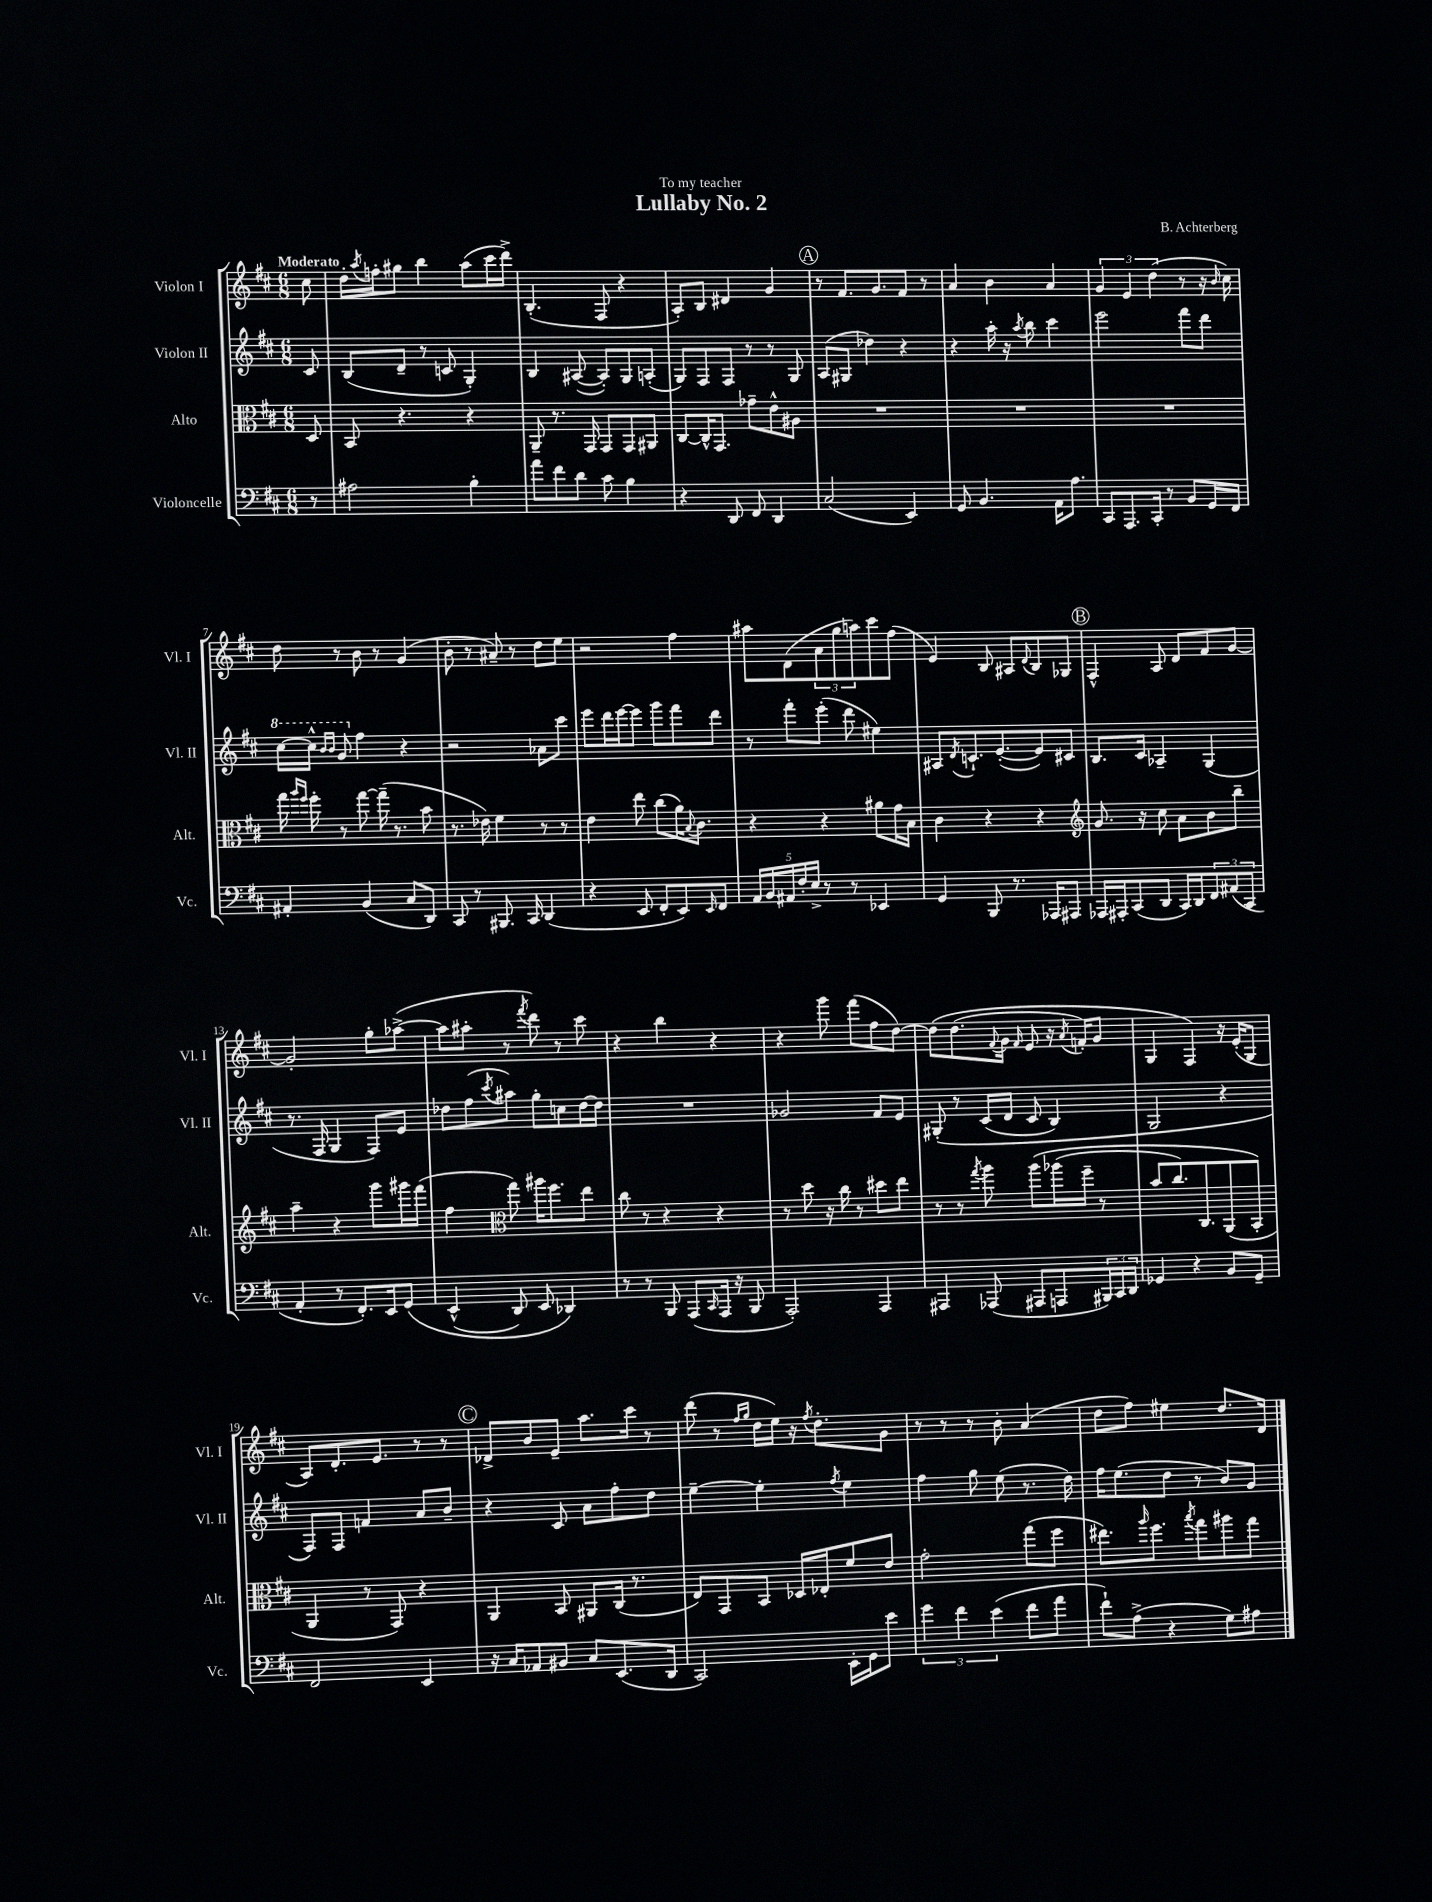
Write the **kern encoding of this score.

**kern	**kern	**kern	**kern
*part4	*part3	*part2	*part1
*staff4	*staff3	*staff2	*staff1
*I"Violoncelle	*I"Alto	*I"Violon II	*I"Violon I
*I'Vc.	*I'Alt.	*I'Vl. II	*I'Vl. I
*clefF4	*clefC3	*clefG2	*clefG2
*k[f#c#]	*k[f#c#]	*k[f#c#]	*k[f#c#]
*M6/8	*M6/8	*M6/8	*M6/8
=	=	=	=
!	!	!	!LO:TX:a:B:t=Moderato
8r	8D/	8c#/	8cc#\
=1	=1	=1	=1
2A#X\	8BB/	(8B/L	16dd'\LL
.	.	.	8qaa/
.	.	.	16ffn'\J
.	4.r	8d~/J	8gg#X\J
.	.	8r	4bb\
.	.	8cn/	.
4B'\	4r	4G'/)	(8aa\L
.	.	.	16ccc#\L
.	.	.	16ddd^\JJ)
=2	=2	=2	=2
8a\L	8AA~/	4B/	(4.B'/
8f#\	8.r	.	.
8d\J	.	([8A#X/	.
.	16GG/	.	.
8c#\	8GG/L	8A#'/L])	8F#/
4B\	8GG/	8G/	4r
.	8AA#X/J	(8An'/J	.
=3	=3	=3	=3
4r	[8C#/L	8G/L)	8A'/L)
.	16C#^^/K]	8F#/	8B/J
.	8.GG/J	.	.
8DD/	.	8F#/J	4d#X/
8FF#/	8g-X~\L	8r	.
4DD/	8e^^\	8r	4g/
.	8A#X\J	8G/	.
!!LO:REH:place=s1:t=A
=4	=4	=4	=4
(2C#/	2.r	(8A/L	8r
.	.	8G#X/J	8.f#/L
.	.	4dd-X\)	.
.	.	.	8.g/
4EE/)	.	4r	8f#/J
.	.	.	8r
=5	=5	=5	=5
8GG/	2.r	4r	4a/
4.BB/	.	.	.
.	.	16aa'\	4b\
.	.	16r	.
.	.	8qaa/	.
.	.	8bb\	.
16AA\KL	.	4ccc#\	4a/
8.A\J	.	.	.
=6	=6	=6	=6
8CC#/L	2.r	2eee\	6g/
8.AAA/	.	.	.
.	.	.	6e/
16CC#'/Jk	.	.	.
.	.	.	(6dd\
8r	.	.	.
8BB/L	.	8fff#\L	8r
16GG/L	.	8ddd\J	16r
.	.	.	16qqb/
16FF#/JJ	.	.	16cc#\)
!!LO:LB:g=z
=7	=7	=7	=7
*	*	*8va	*
4AA#X'/	16gg\	[16ccc#\LL	8dd\
.	16qqaa/LL	.	.
.	16qqff#/JJ	.	.
.	16ff#'\	16ccc#^^\JJ]	.
.	.	16qqbb/LL	.
.	.	16qqbb/JJ	.
.	8r	8gg/	8r
*	*	*X8va	*
(4BB/	[8gg\	4ff#\	8b\
.	(16gg~\]	.	8r
.	8.r	.	.
8C#/L	.	4r	(4g/
8DD/J)	8b\	.	.
=8	=8	=8	=8
8CC#/	8.r	2r	8b'\
8r	.	.	8r
.	16e-X\)	.	.
8.BBB#X/	4f#\	.	8a#X~/)
.	.	.	8r
16CC#/	.	.	.
(4DD/	8r	8a-X\L	8dd\L
.	8r	8ccc#\J	8ee\J
=9	=9	=9	=9
4r	4e\	8eee\L	2r
.	.	16ddd\L	.
.	.	[16eee\J	.
8EE/	8ee\	8eee\J]	.
8FF#'/L	(8cc#\L	8ggg\L	.
8EE/)	16a\K)	8fff#\	4ff#\
.	8qqB/	.	.
.	8.c#\J	.	.
16qqEE/	.	.	.
8FF#/J	.	8ddd\J	.
=10	=10	=10	=10
20AA/LL	4r	8r	8aa#X\L
20BB/	.	.	.
20AA#X/	.	.	.
.	.	8fff#'\L	(8d\
20F#'/	.	.	.
20E^/JJ	.	.	.
8r	4r	(8eee'\J	12a\
.	.	.	12gg\
8r	.	8ddd\	.
.	.	.	12aan\)
4EE-X/	8a#X\L	4ee#X\)	8ccc#\
.	16g\L	.	(8ff#\J
.	16B\JJ	.	.
=11	=11	=11	=11
4GG/	4c#\	8A#X/L	4e/)
.	.	8qd/	.
.	.	8.cn`/	.
8BBB/	4r	.	8B/
.	.	([8.e'/	.
8.r	.	.	8A#X/L
.	.	.	8qqd/
.	4r	8e/])	8B/
16AAA-X/KL	.	.	.
8AAA#X/J	.	8c#X/J	8G-X/J
!!LO:REH:place=s1:t=B
=12	=12	=12	=12
*	*clefG2	*	*
16AAA-X/LL	8.g/	8.B/L	4F#^^/
16AAA#X'/J	.	.	.
(8CC#/	.	.	.
.	16r	16c#/Jk	.
8DD/J	8cc#\	4A-X~/	8A/
16CC#/LL)	8a\L	.	8d/L
16DD/J	.	.	.
12FF#/	8b\	(4G/	8f#/
(12AA#X/	.	.	.
.	8bb~\J	.	[8g/J
12CC#/J	.	.	.
!!LO:LB:g=z
=13	=13	=13	=13
4AA'/	4aa~\	8.r	2g'/]
.	.	16F#/	.
8r	4r	4G/	.
8.FF#'/L)	.	.	.
.	8ggg\L	8F#/L)	8gg'\L
16EE/k	.	.	.
(8GG/J	16ggg#X\L	8e/J	([8aa-X^\J
.	(16fff#\JJ	.	.
=14	=14	=14	=14
(4EE^^/	4ff#\	8dd-X\L	8aa-\L]
.	.	(8ff#\	8aa#X'\J
*	*clefC3	*	*
.	.	8qccc#/	.
8DD/)	8gg\)	8aa#X\J)	8r
.	.	.	8qfff#/
8EE/	16aa#X\KL	8gg'\L	8ddd\)
.	8.ff#\	.	.
4DD-X/)	.	8ccn\	8r
.	8ee\J	[16dd-\L	8ccc#\
.	.	16dd-\JJ]	.
=15	=15	=15	=15
8r	8cc#\	2.r	4r
8r	8r	.	.
8BBB/	4r	.	4bb\
(8AAA/L	.	.	.
16qqCC#/	.	.	.
16AAA/Jk	4r	.	4r
16r	.	.	.
8BBB/	.	.	.
=16	=16	=16	=16
2AAA'/)	8r	2g-X/	4r
.	8dd\	.	.
.	16r	.	8ggg\
.	16cc#\	.	.
.	8r	.	(8fff#\L
4AAA/	8dd#X\L	8f#/L	8ff#\
.	8ee\J	8e/J	[8dd\J)
=17	=17	=17	=17
4AAA#X/	8r	(8G#X'/	(8dd\L]
.	8r	8r	(8.dd\
.	8qgg/	.	.
(8AAA-X/	8aa\	(16c#/LL	.
.	.	.	8qqf#/
.	.	16d/JJ	16g\Jk
.	.	.	16qqf#/
8AAA#X/L	(8aa\L	8c#/	8e/
8AAAn/	(16aa-X\L	4B/)	16r
.	.	.	8qa/
.	16ff#~\JJ	.	16fn'/KL)
24BBB#X/L)	8r	.	8g/J
24CC#/	.	.	.
24DD/JJ	.	.	.
=18	=18	=18	=18
4GG-X/	8b/L	2G/	4G/
.	8.cc#/)	.	.
4r	.	.	4F#/)
.	8.C#/	.	.
8BB/L	(8AA/	4r	16r
.	.	.	(16e'/KL
8GG-~/J	8BB'/J)	.	8G/J
!!LO:LB:g=z
=19	=19	=19	=19
2FF#/	4AA/	8F#/L)	8A/L)
.	.	8F#/J	8.d'/
.	8r	4fn/	.
.	.	.	8.e/J
.	8GG/)	.	.
4EE/	4r	8a/L	8r
.	.	8b~/J	8r
!!LO:REH:place=s1:t=C
=20	=20	=20	=20
16r	4AA/	4r	8d-X^/L
16C#/KL	.	.	.
8AA-X/	.	.	8b/
8BB#X/J	8BB/	8c#/	8e~/J
8C#/L	8AA#X/L	8a\L	8.aa\L
(8.EE/	(16C#/Jk	8ff#'\	.
.	8.r	.	16ccc#\Jk
.	.	8dd\J	8r
16DD/Jk	.	.	.
=21	=21	=21	=21
2CC#/)	8E/L)	[4ee~\	(8ddd\
.	8GG/	.	8r
.	.	.	16qqff#/LL
.	.	.	16qqgg/JJ
.	8BB/J	4ee'\]	16dd\LL
.	.	.	16ee\JJ)
.	16D-X/LL	.	16r
.	.	.	8qff#/
.	16E-X'/J	.	8.dd'\L
.	.	8qff#/	.
16EE'\LL	8f#/	4ee\	.
16GG\J	.	.	.
8e\J	8e/J	.	8g\J
=22	=22	=22	=22
6g\	2g'\	4ff#\	8r
.	.	.	8r
6f#\	.	.	.
.	.	8gg\	8r
(6e\	.	.	.
.	.	(8ee\	8b'\
8f#\L	(8gg\L	8.r	(4a/
8a\J	8ff#\J	.	.
.	.	16dd\)	.
=23	=23	=23	=23
8f#`\L)	8.ee#X\L)	16ff#\KL	8dd\L
.	.	(8.ee\	.
(8A^\J	.	.	8ff#\J)
.	16qqaa/	.	.
.	8.ff#\J	.	.
4r	.	8dd\J	4ee#X\
.	8qbb/	.	.
.	8gg\L	8r	.
8G\L)	8aa#X\	8b/L)	8.dd/L
8A#X\J	8gg\J	8g/J	.
.	.	.	16d/Jk
==	==	==	==
*-	*-	*-	*-
